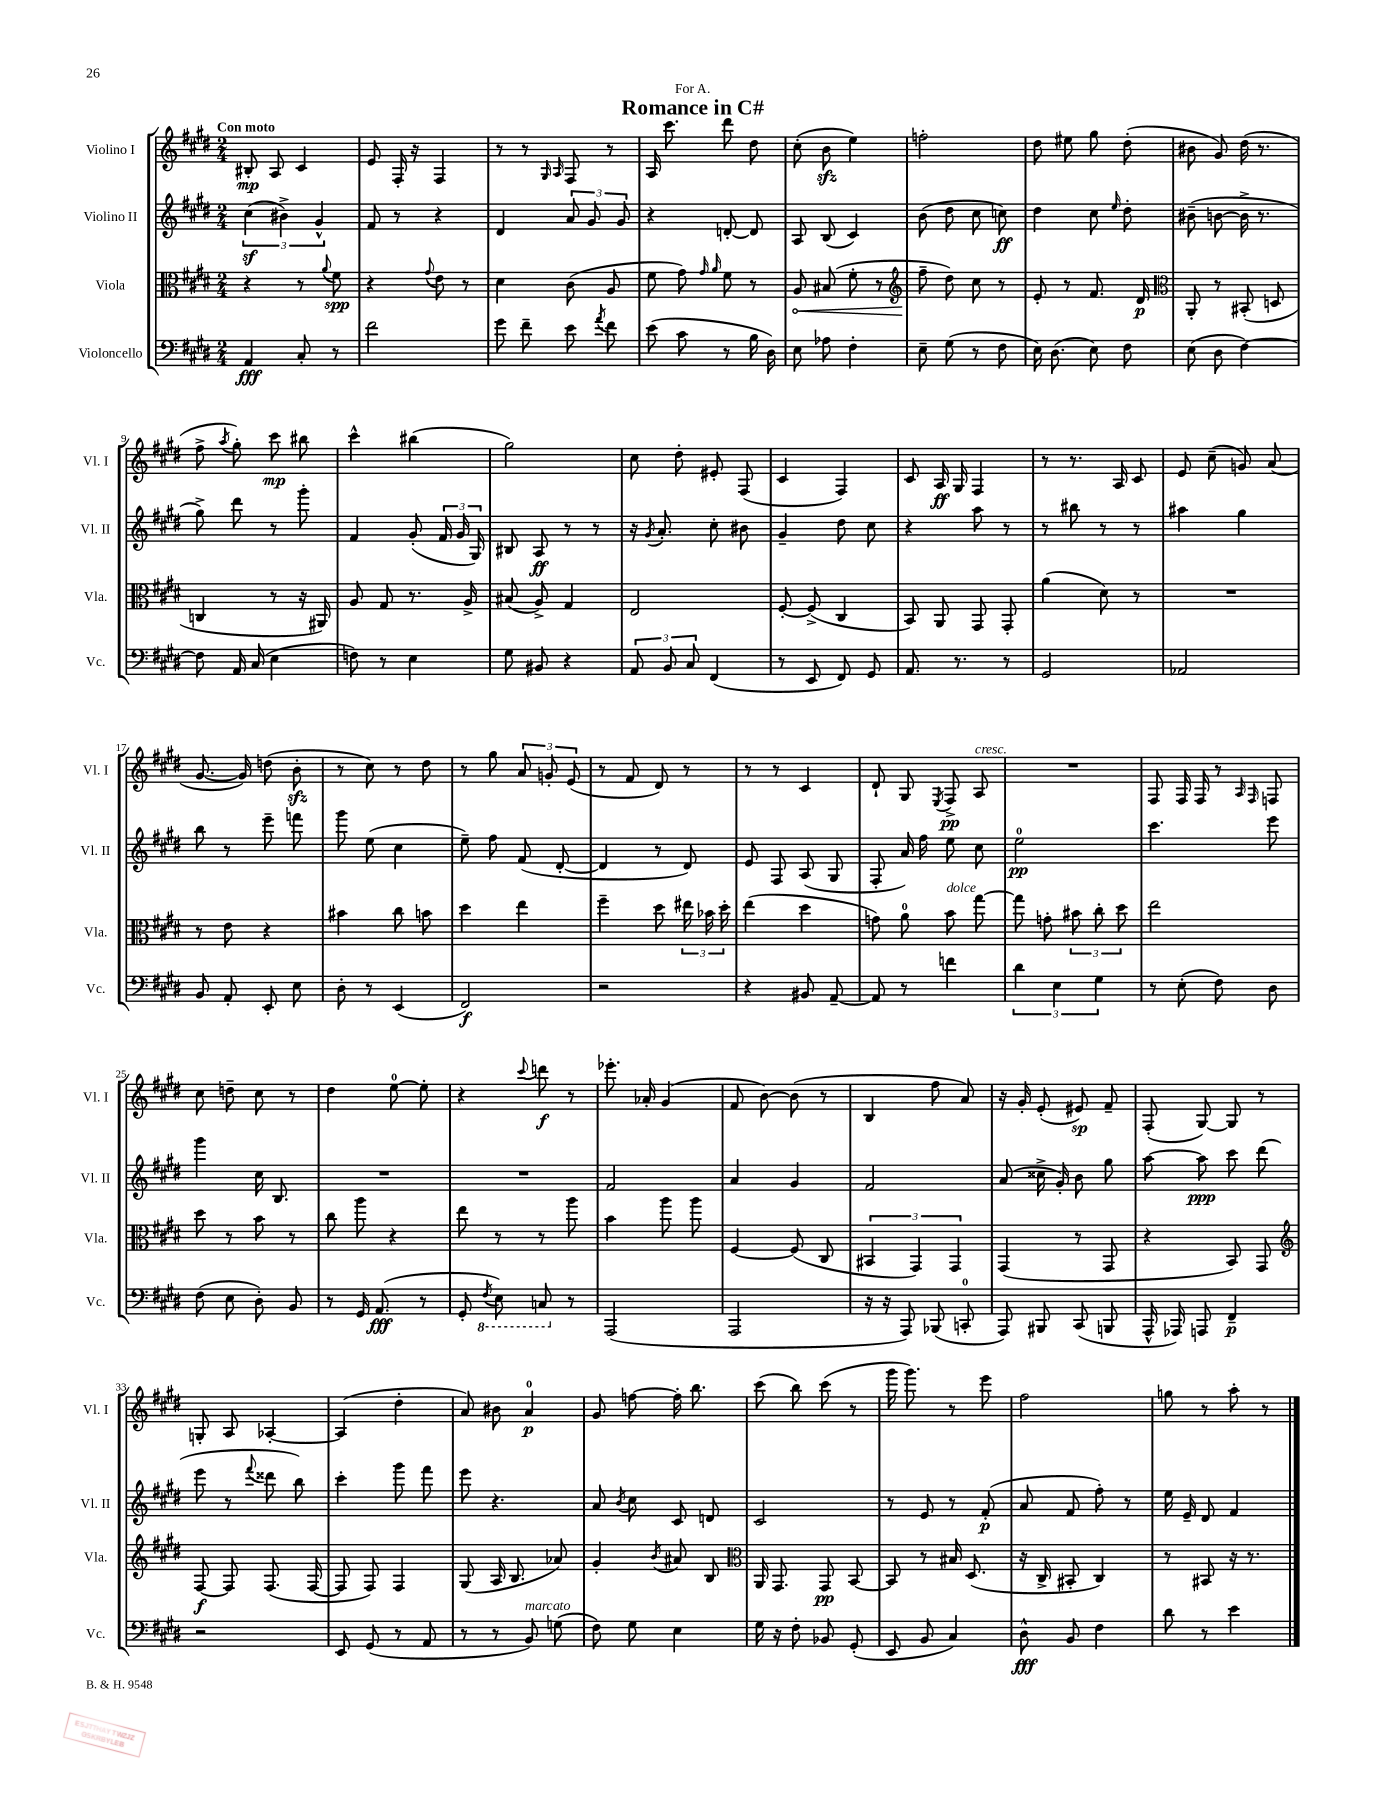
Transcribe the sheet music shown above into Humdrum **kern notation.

**kern	**kern	**kern	**kern
*staff4	*staff3	*staff2	*staff1
*clefF4	*clefC3	*clefG2	*clefG2
*k[f#c#g#d#]	*k[f#c#g#d#]	*k[f#c#g#d#]	*k[f#c#g#d#]
*M2/4	*M2/4	*M2/4	*M2/4
4AA/	4r	(6cc#\	8B#'/
.	.	.	8A/
.	.	6b#^\)	.
8C#'/	8r	.	4c#/
.	.	6g#^^/	.
.	8qqa/	.	.
8r	8f#\	.	.
=	=	=	=
2f#\	4r	8f#/	8e/
.	.	8r	16F#'/
.	.	.	16r
.	8qqg#/	.	.
.	8e\	4r	4F#/
.	8r	.	.
=	=	=	=
8g#\	4d#\	4d#/	8r
8f#~\	.	.	8r
.	.	.	16qqG#/
.	.	.	16qqA/
8e\	(8c#\	12a/	8F#/
.	.	12g#/	.
8qa/	.	.	.
8f#\	8A/	.	8r
.	.	12g#/	.
=	=	=	=
(8e\	8f#\	4r	16A/
.	.	.	8.ccc#\
8c#\	8g#\)	.	.
.	16qqg#/	.	.
.	16qqa/	.	.
8r	8f#\	[8d'/	8ddd#\
16B\	8r	8d/]	8dd#\
16D#\)	.	.	.
=	=	=	=
8E\	8A/	8A/	(8cc#'\
8A-\	(8B#/	(8B/	8b\
4F#'\	8f#'\	4c#/)	4ee\)
.	8r	.	.
=	=	=	=
*	*clefG2	*	*
8E~\	8ff#~\	(8b\	2ff'\
(8G#\	8dd#\)	8dd#\	.
8r	8cc#\	8cc#\	.
8F#\	8r	8cc\)	.
=	=	=	=
16E\)	8e'/	4dd#\	8dd#\
(8.D#\	.	.	.
.	8r	.	8ee#\
8E\)	8.f#/	8cc#\	8gg#\
.	.	16qqee/	.
8F#\	.	8dd#'\	(8dd#'\
.	16d#/	.	.
=	=	=	=
*	*clefC3	*	*
(8E\	8AA'/	(8b#~\	8b#\
8D#\	8r	[8b\	8g#/)
[4F#\)	(8BB#'/	16b^\]	(16dd#\
.	.	8.r	8.r
.	8D/	.	.
=	=	=	=
8F#\]	4C/	8gg#^\)	8ff#^\
.	.	.	8qaa/
16AA/	.	8ddd#\	8gg#'\)
(16C#/	.	.	.
4E\	8r	8r	8ccc#\
.	16r	8ggg#'\	8bb#\
.	16AA#/)	.	.
=	=	=	=
8F\)	8A/	4f#/	4ccc#^^\
8r	8G#/	.	.
4E\	8.r	(8g#'/	(4bb#\
.	.	24f#/	.
.	.	24g#/	.
.	16A^/	.	.
.	.	24G#/)	.
=	=	=	=
8G#\	(8B#/	8B#/	2gg#\)
8BB#/	8A^/)	8A/	.
4r	4G#/	8r	.
.	.	8r	.
=	=	=	=
12AA/	2E/	16r	8cc#\
.	.	8qg#/	.
.	.	8.a'/	.
12BB/	.	.	.
.	.	.	8dd#'\
12C#/	.	.	.
(4FF#/	.	8cc#'\	8e#'/
.	.	8b#\	(8F#/
=	=	=	=
8r	[8F#'/	4g#~/	4c#/
8EE/	(8F#^/]	.	.
8FF#/)	4C#/	8dd#\	4F#/)
8GG#/	.	8cc#\	.
=	=	=	=
8.AA/	8BB/)	4r	8c#/
.	8AA/	.	16A/
8.r	.	.	16G#/
.	8GG#/	8aa\	4F#/
8r	8GG#'/	8r	.
=	=	=	=
2GG#/	(4a\	8r	8r
.	.	8bb#\	8.r
.	8d#\)	8r	.
.	.	.	16A/
.	8r	8r	8c#/
=	=	=	=
2AA-/	2r	4aa#\	8e/
.	.	.	(8cc#~\
.	.	4gg#\	8g/)
.	.	.	(8a/
=	=	=	=
8BB/	8r	8bb\	[8.g#/
8AA'/	8e\	8r	.
.	.	.	16g#/])
8EE'/	4r	8eee~\	(8dd\
8E\	.	8fff\	8b'\
=	=	=	=
8D#'\	4b#\	8ggg#\	8r
8r	.	(8ee\	8cc#\)
(4EE/	8cc#\	4cc#\	8r
.	8b\	.	8dd#\
=	=	=	=
2FF#/)	4dd#\	8ee~\)	8r
.	.	8ff#\	8gg#\
.	4ee\	(8f#/	12a/
.	.	.	12g'/
.	.	[8d#'/	.
.	.	.	(12e/
=	=	=	=
2r	4ff#~\	4d#/]	8r
.	.	.	8f#/
.	8dd#\	8r	8d#/)
.	24ee#\	8d#/)	8r
.	24b-\	.	.
.	24dd#'\	.	.
=	=	=	=
4r	(4ee\	8e/	8r
.	.	8F#/	8r
8BB#/	4dd#\	(8A/	4c#/
[8AA~/	.	8G#/	.
=	=	=	=
8AA/]	8g\)	8F#'/	8d#`/
8r	8a\	16a/)	8G#/
.	.	16ff#\	.
.	.	.	8qE/
4f\	8b\	8ee\	8F#^/
.	[8gg#\	8cc#\	8A/
=	=	=	=
6d#\	8gg#\]	2ee\	2r
.	8g'\	.	.
6E\	.	.	.
.	12b#\	.	.
6G#\	12cc#'\	.	.
.	12dd#\	.	.
=	=	=	=
8r	2ee\	4.ccc#\	8F#/
(8E'\	.	.	16F#/
.	.	.	16F#/
8F#\)	.	.	8r
.	.	.	16qqA/
.	.	.	16qqF#/
8D#\	.	8eee\	8F/
=	=	=	=
(8F#\	8dd#\	4ggg#\	8cc#\
8E\	8r	.	8dd~\
8D#'\)	8b\	16cc#\	8cc#\
.	.	8.B/	.
8BB/	8r	.	8r
=	=	=	=
8r	8cc#\	2r	4dd#\
16GG#/	8aa\	.	.
(8.AA/	.	.	.
.	4r	.	[8ee\
8r	.	.	8ee'\]
=	=	=	=
8GG#'/	8ee\	2r	4r
8qFF#/	.	.	.
8EE\)	8r	.	.
.	.	.	8qqccc#/
8CC/	8r	.	8ddd\
8r	8aa\	.	8r
=	=	=	=
(2AAA/	4b\	2f#/	8.eee-'\
.	.	.	16a-'/
.	8aa\	.	(4g#/
.	8aa\	.	.
=	=	=	=
2AAA/	[4F#/	4a/	8f#/
.	.	.	[8b\)
.	(8F#/]	4g#/	(8b\]
.	8C#/	.	8r
=	=	=	=
16r	6BB#/	2f#/	4B/
16r	.	.	.
8AAA/)	.	.	.
.	6GG#/)	.	.
(8BBB-/	.	.	8ff#\
.	6GG#/	.	.
8CC'/	.	.	8a/)
=	=	=	=
8AAA/)	(4GG#/	(8a/	16r
.	.	.	16g#'/
8BBB#/	.	16cc##^\	(8e'/
.	.	16g#'/)	.
(8CC#/	8r	8b\	8e#/)
8BBB/	8GG#/	8gg#\	8f#~/
=	=	=	=
16AAA^^/	4r	[8aa\	(8F#'/
16AAA-/)	.	.	.
8AAA/	.	8aa\]	[8G#/)
4FF#~/	8BB/)	8ccc#\	8G#/]
.	8GG#/	(8ddd#\	8r
=	=	=	=
*	*clefG2	*	*
2r	[8F#/	8eee\	8G'/
.	8F#/]	8r	8A/
.	.	8qqfff#/	.
.	(8.F#/	8ddd##\	[4A-'/
.	.	8bb\)	.
.	[16F#/	.	.
=	=	=	=
8EE/	8F#/]	4ccc#'\	(4A-/]
(8GG#/	8F#/)	.	.
8r	4F#/	8ggg#\	4dd#'\
8AA/	.	8fff#\	.
=	=	=	=
8r	(8G#/	8eee\	8a/)
8r	16A/	4.r	8b#\
.	8.B/	.	.
8BB/)	.	.	4a/
(8G\	8a-/)	.	.
=	=	=	=
8F#\)	4g#'/	8a/	8g#/
.	.	8qb/	.
8G#\	.	8cc#\	[8ff\
.	8qb/	.	.
4E\	8a#/	8c#/	16ff'\]
.	.	.	8.bb\
.	8B/	8d/	.
=	=	=	=
*	*clefC3	*	*
16G#\	16AA/	2c#/	(8ccc#\
16r	8.GG#/	.	.
8F#'\	.	.	8bb\)
8BB-/	8GG#/	.	(8ccc#\
(8GG#'/	[8BB/	.	8r
=	=	=	=
8EE/	8BB/]	8r	16ggg#\
.	.	.	8.ggg#\)
8BB/	8r	8e/	.
4C#/)	16B#/	8r	8r
.	(8.D#/	.	.
.	.	(8f#'/	8eee\
=	=	=	=
8D#^^\	16r	8a/	2ff#\
.	16C#^/	.	.
8BB/	8BB#'/	8f#/	.
4F#\	4C#/)	8ff#'\)	.
.	.	8r	.
=	=	=	=
8d#\	8r	16ee\	8gg\
.	.	16e~/	.
8r	8BB#/	8d#/	8r
4e\	16r	4f#/	8aa'\
.	8.r	.	.
.	.	.	8r
==	==	==	==
*-	*-	*-	*-
